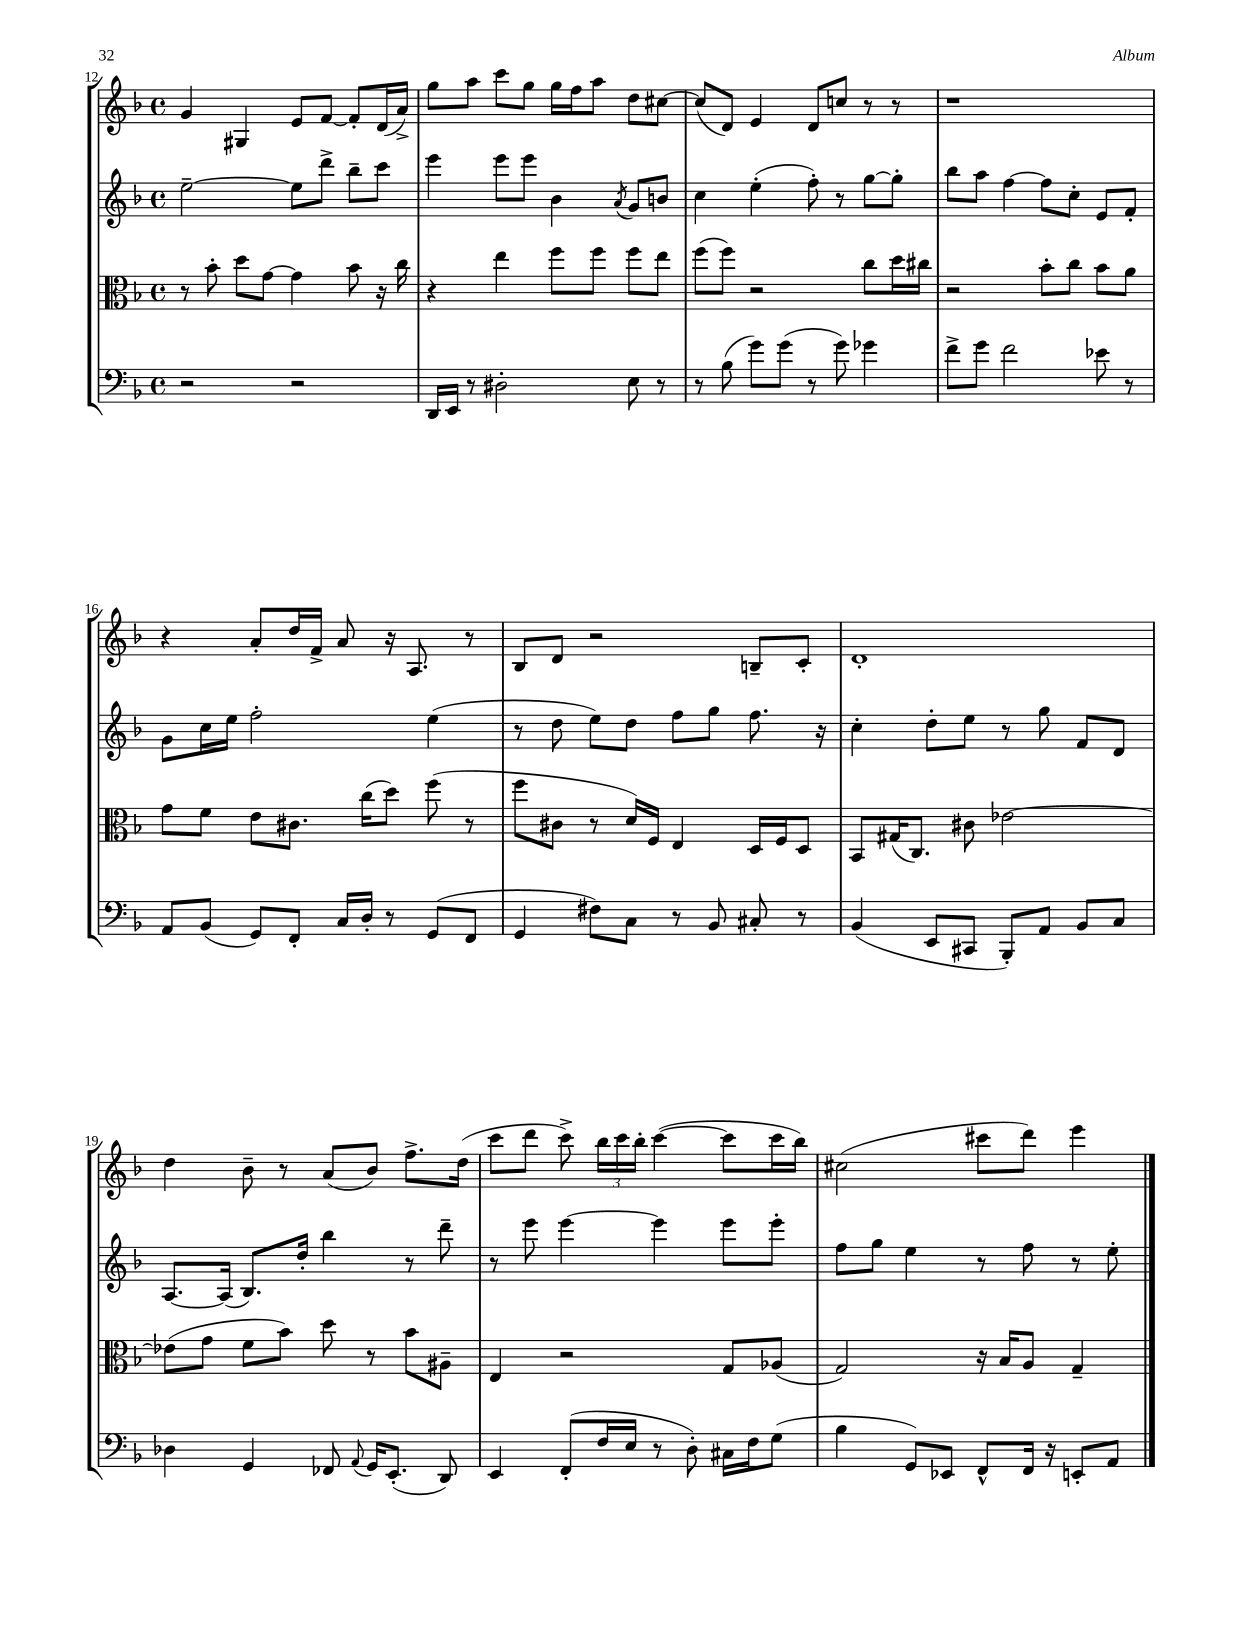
<<
\new StaffGroup <<
\new Staff = "s0" {
    \clef treble \key f \major \defaultTimeSignature \time 4/4
    \autoBeamOff g'4 gis4 e'8[ f'8]~ f'8[-. d'16( a'16]->) |
    g''8[ a''8] c'''8[ g''8] g''16[ f''16 a''8] d''8[ cis''8]~ |
    cis''8[( d'8]) e'4 d'8[ c''8] r8 r8 |
    r1 |
    r4 a'8[-. d''16 f'16]-> a'8 r16 a8. r8 |
    bes8[ d'8] r2 b8[-- c'8]-. |
    d'1-. |
    d''4 bes'8-- r8 a'8[( bes'8]) f''8.[-> d''16]( |
    c'''8[ d'''8] c'''8->) \tuplet 3/2 { bes''16[ c'''16 bes''16]-. } c'''4~( c'''8[ c'''16 bes''16]) |
    cis''2( cis'''8[ d'''8]) e'''4 \bar "|." |
}
\new Staff = "s1" {
    \clef treble \key f \major \defaultTimeSignature \time 4/4
    \autoBeamOff e''2~-- e''8[ d'''8]-> bes''8[-- c'''8] |
    e'''4 e'''8[ e'''8] bes'4 \acciaccatura { a'8 } g'8[ b'8] |
    c''4 e''4-.( f''8-.) r8 g''8[~ g''8]-. |
    bes''8[ a''8] f''4~ f''8[ c''8]-. e'8[ f'8]-. |
    g'8[ c''16 e''16] f''2-. e''4( |
    r8 d''8 e''8[) d''8] f''8[ g''8] f''8. r16 |
    c''4-. d''8[-. e''8] r8 g''8 f'8[ d'8] |
    a8.[~ a16]( bes8.[) d''16]-. bes''4 r8 d'''8-- |
    r8 e'''8 e'''4~ e'''4 e'''8[ e'''8]-. |
    f''8[ g''8] e''4 r8 f''8 r8 e''8-. \bar "|." |
}
\new Staff = "s2" {
    \clef alto \key f \major \defaultTimeSignature \time 4/4
    \autoBeamOff r8 bes'8-. d''8[ g'8]~ g'4 bes'8 r16 c''16 |
    r4 e''4 f''8[ f''8] f''8[ e''8] |
    f''8[( f''8]) r2 c''8[ d''16 cis''16] |
    r2 bes'8[-. c''8] bes'8[ a'8] |
    g'8[ f'8] e'8[ cis'8.] c''16[( d''8]) f''8( r8 |
    f''8[ cis'8] r8 d'16[) f16] e4 d16[ f16 d8] |
    bes,8[ gis16( c8.]) cis'8 ees'2~ |
    ees'8[( g'8] f'8[ bes'8]) d''8 r8 bes'8[ ais8]-- |
    e4 r2 g8[ aes8]( |
    g2) r16 bes16[ a8] g4-- \bar "|." |
}
\new Staff = "s3" {
    \clef bass \key f \major \defaultTimeSignature \time 4/4
    \autoBeamOff r2 r2 |
    d,16[ e,16] r8 dis2-. e8 r8 |
    r8 bes8( g'8[) g'8]( r8 g'8) ges'4 |
    f'8[-> g'8] f'2 ees'8 r8 |
    a,8[ bes,8]( g,8[) f,8]-. c16[ d16]-. r8 g,8[( f,8] |
    g,4 fis8[) c8] r8 bes,8 cis8-. r8 |
    bes,4( e,8[ cis,8] bes,,8[-.) a,8] bes,8[ c8] |
    des4 g,4 fes,8 \appoggiatura { a,8 } g,16[ e,8.]-.( d,8) |
    e,4 f,8[-.( f16 e16] r8 d8-.) cis16[ f16 g8]( |
    bes4 g,8[) ees,8] f,8[-^ f,16] r16 e,8[-. a,8] \bar "|." |
}
>>
>>
\layout { \context { \Score currentBarNumber = #12 } }
